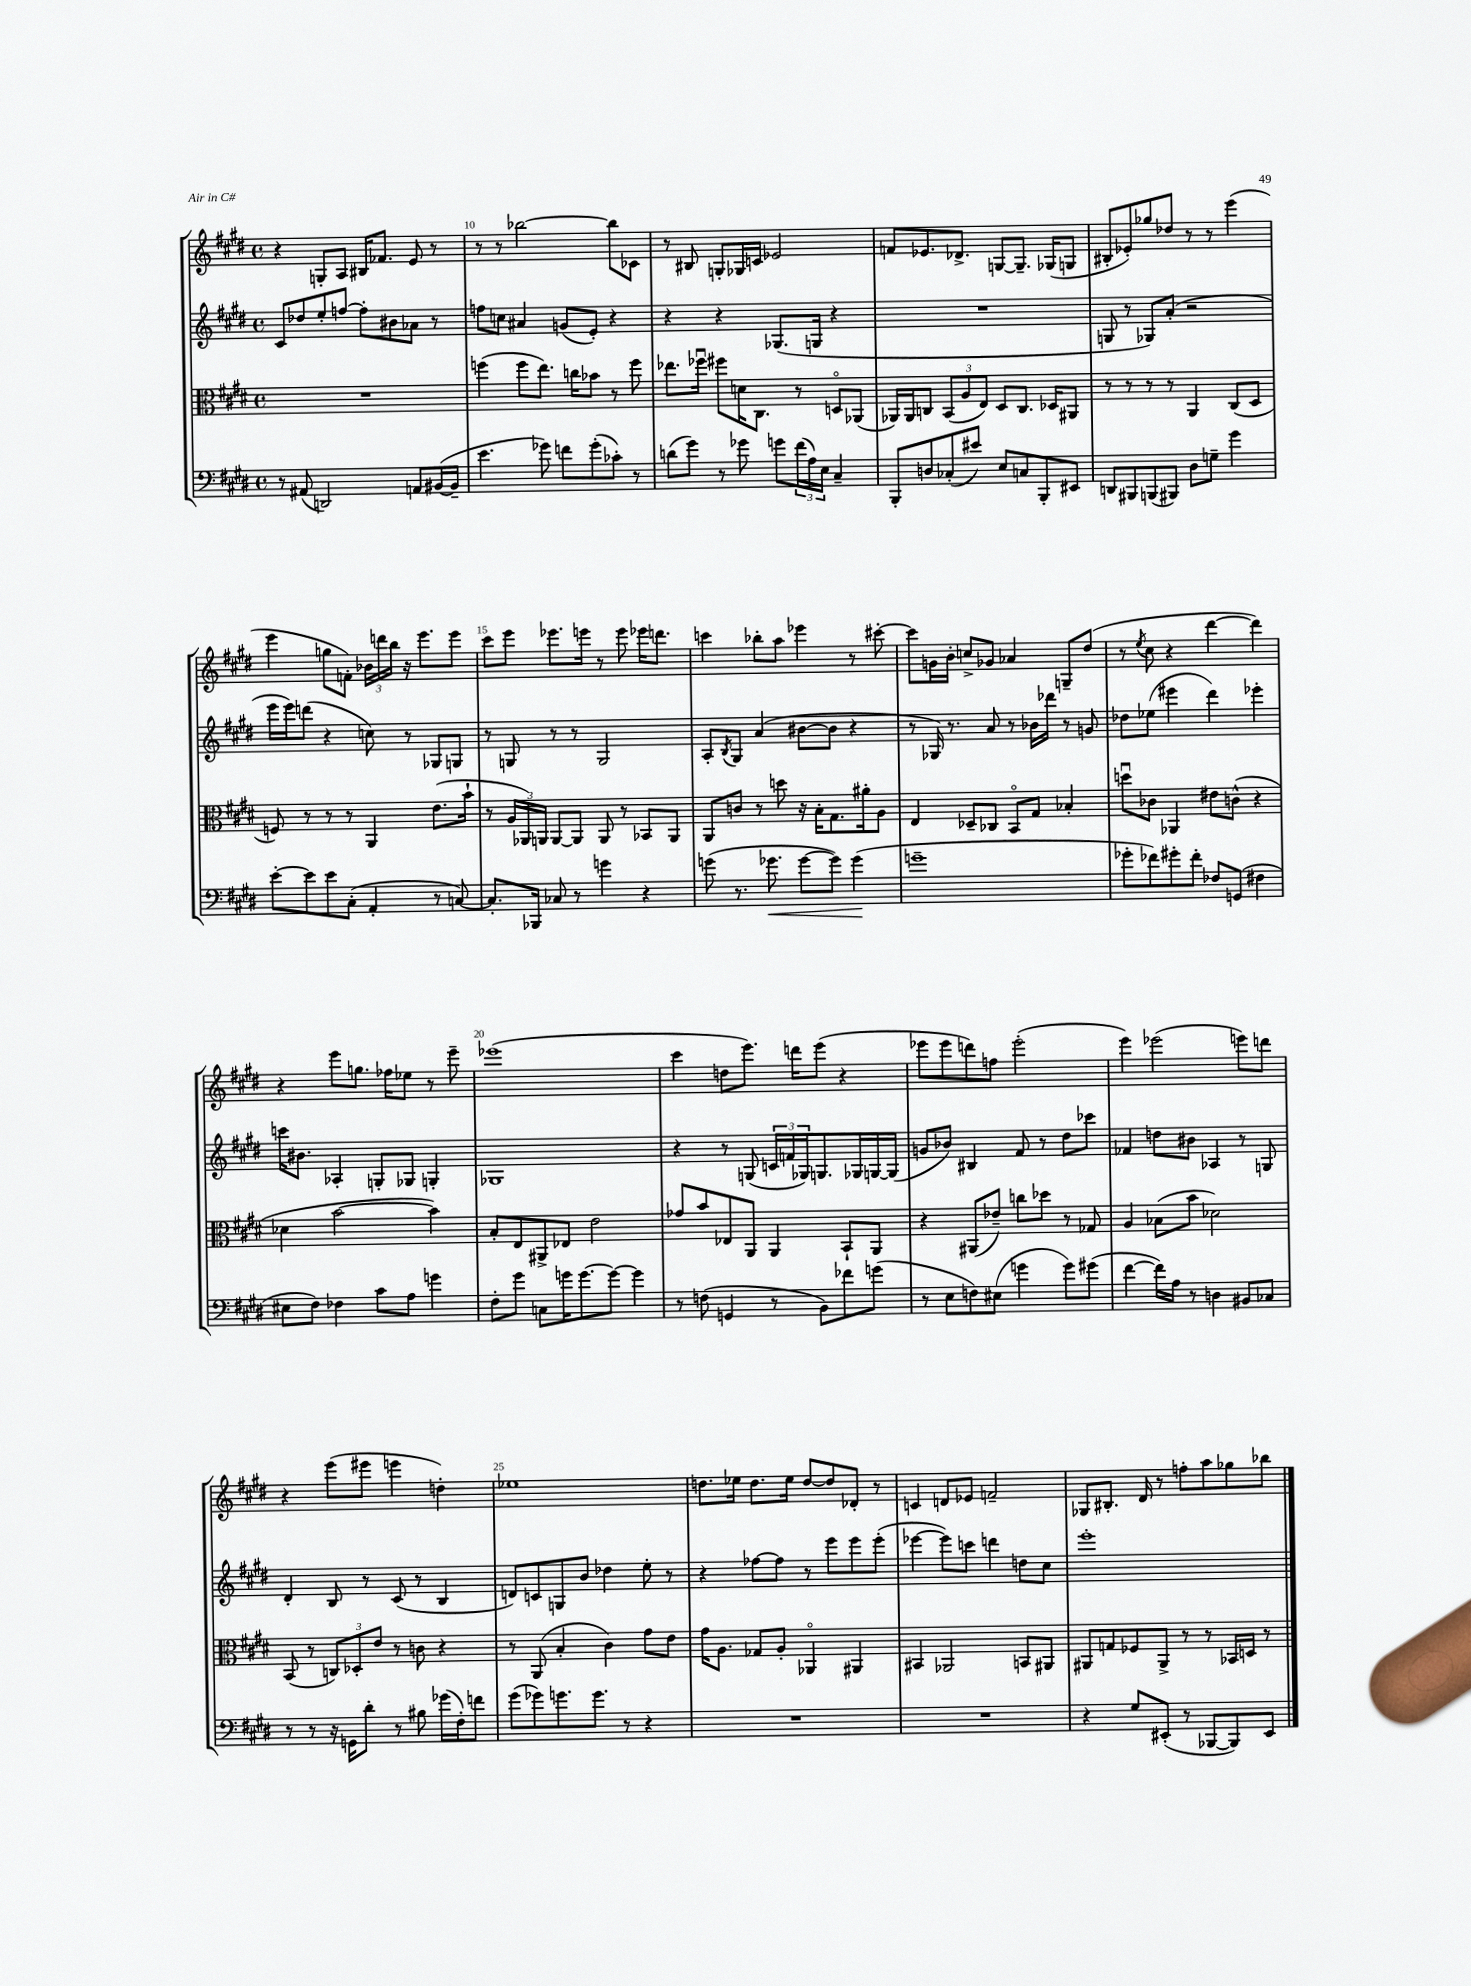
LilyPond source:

<<
\new StaffGroup <<
\new Staff = "s0" {
    \clef treble \key e \major \defaultTimeSignature \time 4/4
    r4 g8-. a8 bis16 fes'8. e'8 r8 |
    r8 r8 bes''2~ bes''8 ces'8 |
    r8 bis8 g8-. ges16 c'16 ees'2 |
    f'8 ees'8. des'8.-> g8~ g8.-- ges16( g8 |
    bis8-. ees'8-.) ges''8 des''8 r8 r8 e'''4( |
    e'''4 g''8 f'8-.) \tuplet 3/2 { bes'16 d'''16 b''16 } r16 e'''8. e'''8 |
    cis'''8 e'''8 ees'''8. e'''16 r8 e'''8 ees'''16 d'''8. |
    c'''4 bes''8-. a''8 ees'''4 r8 cis'''8~-. |
    cis'''8 g'16 b'16-. c''8-> ges'8 aes'4 g8-- dis''8( |
    r8 \acciaccatura { e''8 } cis''8 r4 dis'''4~ dis'''4) |
    r4 e'''8 g''8. fes''16 ees''8 r8 e'''8-- |
    ees'''1( |
    cis'''4 d''8 e'''8.) d'''16 e'''8( r4 |
    ees'''8 ees'''8 d'''8) f''8 ees'''2-.( |
    e'''4) ees'''2( e'''8) d'''8 |
    r4 e'''8( eis'''8 e'''4 d''4-.) |
    ees''1 |
    d''8. ees''16 d''8. ees''16 d''8~ d''8 des'8-. r8 |
    c'4 d'8 ees'8 f'2-- |
    ges8 bis8.-. dis'16 r8 f''8-. a''8 ges''8 bes''8 \bar "|." |
}
\new Staff = "s1" {
    \clef treble \key e \major \defaultTimeSignature \time 4/4
    cis'8 des''8 e''8-. f''8~ f''8-. bis'8 aes'8 r8 |
    f''8 c''8 ais'4 g'8( e'8-.) r4 |
    r4 r4 ges8.( g16 r4 |
    R1 |
    g8 r8 ges8) a'8-.( r2 |
    e'''16 e'''16) d'''8( r4 c''8) r8 ges8 g8 |
    r8 g8 r8 r8 g2 |
    a8-. \acciaccatura { b8 } gis8 a'4( bis'8~ bis'8 r4 |
    r8 ges16) r8. a'8 r8 bes'16 des'''16 r8 g'8 |
    des''8 ees''8( eis'''4 dis'''4) ees'''4-. |
    c'''16 bis'8. aes4-. g8-. ges8 g4-. |
    ges1 |
    r4 r8 g8( \tuplet 3/2 { c'16 f'16 ges16) } g8. ges16 g16~ g16( |
    g'8 bes'8) bis4 fis'8 r8 dis''8 ces'''8 |
    fes'4 d''8 bis'8 aes4 r8 g8 |
    dis'4-. b8 r8 cis'8( r8 b4 |
    d'8) c'8 g8 b'8 des''4 e''8-. r8 |
    r4 fes''8~ fes''8 r8 e'''8 e'''8 e'''8-.( |
    ees'''4~ ees'''8) c'''8 d'''4 d''8 cis''8 |
    e'''1-. \bar "|." |
}
\new Staff = "s2" {
    \clef alto \key e \major \defaultTimeSignature \time 4/4
    R1 |
    f''4( f''8 e''8.) c''16 bes'8 r8 f''8 |
    ees''8. fes''16\downbow fis''8 d'16 cis8. r8 d8\flageolet aes,8( |
    aes,16) aes,16 c8 \tuplet 3/2 { b,8( a8 e8) } dis8 c8. des16 ais,8 |
    r8 r8 r8 r8 a,4 cis8( dis8 |
    f8) r8 r8 r8 a,4 e'8.( b'16-! |
    r8 \tuplet 3/2 { a16 aes,16) a,16 } a,8~ a,8 a,8 r8 bes,8 a,8 |
    a,8 c'8 r8 d''8 r16 b16-. gis8. ais'16-. a8 |
    e4 des8-- ces8 b,8\flageolet gis8 bes4-. |
    d''8\downbow ces'8 aes,4 eis'8 c'8-^( r4 |
    des'4 b'2~ b'4) |
    b8-. e8 ais,8-> ees8 e'2 |
    ges'8 b'8 ees8 a,8 a,4 b,8-! a,8 |
    r4 ais,8( ees'8--) c''8 des''8 r8 ges8 |
    a4 bes8( b'8 des'2) |
    b,8( r8 \tuplet 3/2 { c8) des8-. e'8 } r8 c'8 r4 |
    r8 a,8( b4-. cis'4) gis'8 e'8 |
    gis'16 a8. ges8 a8-. aes,4\flageolet ais,4 |
    bis,4 aes,2 b,8 ais,8 |
    ais,8 g8 fes8 ais,8-> r8 r8 bes,16 d16 r8 \bar "|." |
}
\new Staff = "s3" {
    \clef bass \key e \major \defaultTimeSignature \time 4/4
    r8 ais,8( d,2) a,8 bis,16~( bis,16-- |
    e'4. ges'8) f'8 ges'8-.( ces'8-.) r8 |
    d'8( gis'8) r8 ges'8 g'8 \tuplet 3/2 { fis'16( a16) e16 } cis4-- |
    b,,8-. d8 ces8-.( eis'8) e8 c8 b,,8-. eis,8 |
    d,8 bis,,8 b,,8( bis,,8) dis8 g8-- gis'4 |
    e'8~-. e'8 e'8 cis8-.( a,4-. r8 c8~) |
    c8.-. bes,,16 ces8 r8 g'4 r4 |
    g'8( r8. ges'8.\< ges'8~ ges'8) ges'4\!( |
    g'1-- |
    ges'8-. fes'8) gis'8-. fes'8-. fes8 g,8( fis4 |
    eis8 fis8) fes4 cis'8 a8 g'4 |
    fis8-. gis'8 c8 g'16 g'8.~ g'8~ g'4 |
    r8 f8( g,4 r8 b,8) fes'8 g'8( |
    r8 e8 f8) eis8( g'4 g'8) gis'8( |
    fis'4~ fis'16) a16 r8 d4 bis,8 ces8 |
    r8 r8 r16 g,16 dis'8-. r8 bis8 ges'16( fis16-.) f'8 |
    gis'8( ges'8) g'8. g'8. r8 r4 |
    R1 |
    R1 |
    r4 gis8 eis,8-.( r8 bes,,8~ bes,,8) eis,8 \bar "|." |
}
>>
>>
\layout { \context { \Score currentBarNumber = #9 \override BarNumber.break-visibility = ##(#f #t #t) barNumberVisibility = #(every-nth-bar-number-visible 5) } }
